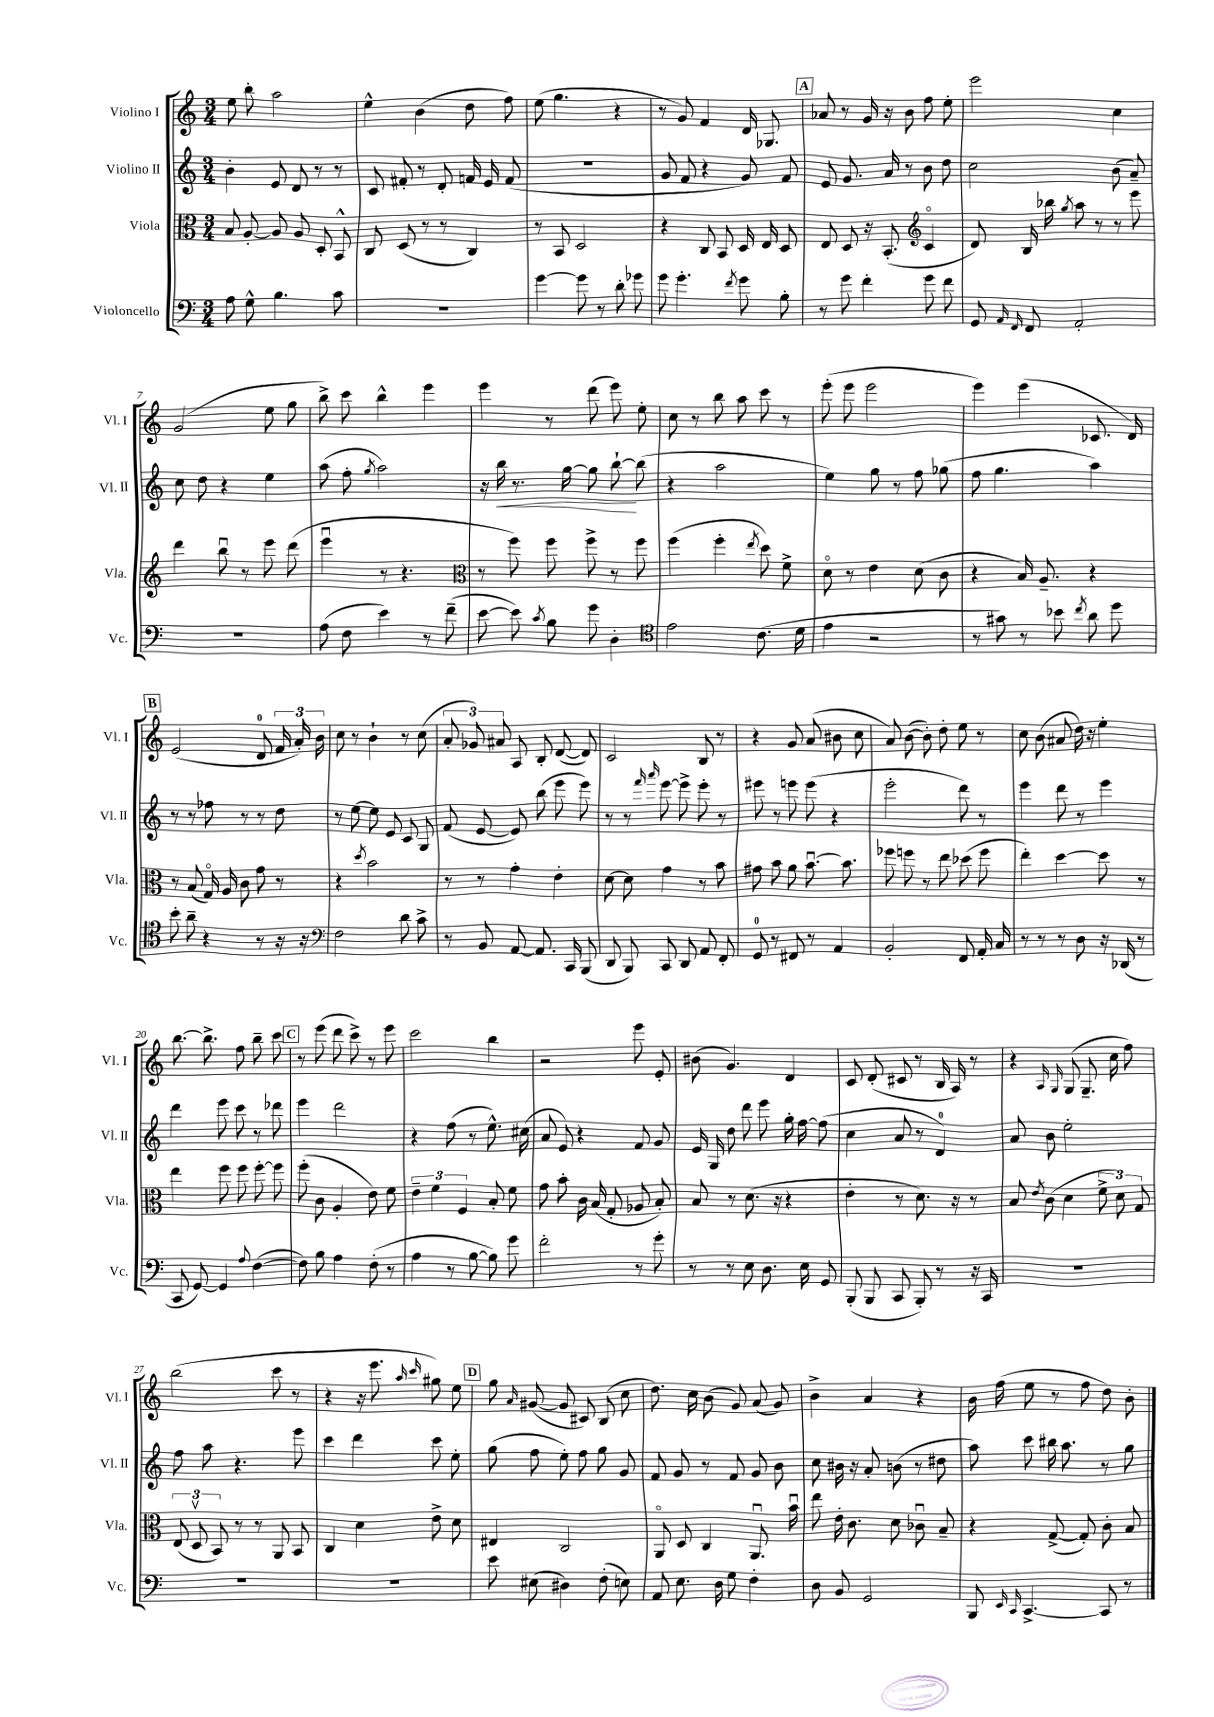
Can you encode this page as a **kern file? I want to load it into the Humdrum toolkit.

**kern	**kern	**kern	**kern
*staff4	*staff3	*staff2	*staff1
*clefF4	*clefC3	*clefG2	*clefG2
*k[]	*k[]	*k[]	*k[]
*M3/4	*M3/4	*M3/4	*M3/4
8A\	8B/	4b'\	8ee\
8G^^\	[8A'/	.	8bb'\
4.B\	8A/]	8e/	2aa\
.	8A/	8d/	.
.	8D'/	8r	.
8c\	8BB^^/	8r	.
=	=	=	=
2.r	8C/	8c/	4ee^^\
.	(8D/	8f#'/	.
.	8r	8r	(4b\
.	8r	8d'/	.
.	4C/)	16f/	8dd\
.	.	16e/	.
.	.	(8f/	8ff\)
=	=	=	=
[4g\	8r	2.r	(8ee\
.	8BB/	.	4.gg\
8g\]	2D/	.	.
8r	.	.	.
8d'\	.	.	4r
8g-\	.	.	.
=	=	=	=
8g\	4r	8g/	8r
4.g'\	.	8f/	8g/)
.	8C/	4r	4f/
.	8BB/	.	.
8qf/	.	.	.
8g\	16D/	8g/)	16d/
.	16E/	.	8.G-/
8B'\	8D/	8f/	.
=	=	=	=
8r	8E/	8e/	8a-/
8g\	8D/	8.g/	8r
4f'\	16r	.	16g/
.	(8.BB'/	16a/	16r
.	.	8r	8b\
*	*clefG2	*	*
8g\	4co/	8b\	8ff\
8f\	.	8dd\	8ee'\
=	=	=	=
8GG/	8d/)	2cc\	2eee\
16qqAA/	.	.	.
16qqFF/	.	.	.
8FF/	16B/	.	.
.	16bb-\	.	.
.	8qgg/	.	.
2AA'/	8aa\	.	.
.	8r	.	.
.	8r	(8b\	4cc\
.	8eee\	8a~/)	.
=	=	=	=
2.r	4ddd\	8cc\	(2g/
.	.	8dd\	.
.	8bbu\	4r	.
.	8r	.	.
.	8eee\	4ee\	8ee\
.	(8ddd\	.	8gg\
=	=	=	=
(8A\	4eeeu\	(8aa\	8bb^\)
8F\	.	8ff'\	8ccc\
.	.	8qgg/	.
4e\)	8r	2aa\)	4bb^^\
.	4.r	.	.
8r	.	.	4eee\
(8f~\	.	.	.
=	=	=	=
*	*clefC3	*	*
[8e\	8r	16r	4eee\
.	.	16bb\	.
8e\])	8ff\)	8.r	.
8qc/	.	.	.
8B\	8ff\	.	8r
.	.	[16gg\	.
8g\	8ff^\	8gg\]	(8ddd\
4D'\	8r	[8bb`\	8eee\)
.	8ff\	(8bb\]	8ee'\
=	=	=	=
*clefC4	*	*	*
2e\	(4ff\	4r	8cc\
.	.	.	8r
.	4ff'\	2aa\	8bb\
.	.	.	8aa\
.	8qee/	.	.
(8.c\	8dd\)	.	8ccc\
.	8f^\	.	8r
16d\	.	.	.
=	=	=	=
4e\	8do\	4ee\)	(8eee'\
.	8r	.	8eee\
2r	4e\	8gg\	2eee\
.	.	8r	.
.	(8d\	8ff\	.
.	8c\	(8gg-\	.
=	=	=	=
8r	4r	8ff\	4eee\)
8g#\)	.	4.gg\	.
8r	16B/)	.	(4eee\
.	8.A~/	.	.
8b-\	.	.	.
8qcc/	.	.	.
8a\	4r	4aa\)	8.c-/
8dd\	.	.	.
.	.	.	16d/)
=	=	=	=
8b'\	8r	8r	(2e/
8a~\	(8B/	8r	.
4r	16Go/)	8ff-\	.
.	16A/	.	.
.	8c\	8r	.
8r	8g\	8r	8d/
16r	8r	8dd\	24f/
.	.	.	24a'/)
16r	.	.	.
.	.	.	24b\
=	=	=	=
*clefF4	*	*	*
2F\	4r	8r	8cc\
.	.	[8ee\	8r
.	8qdd/	.	.
.	2b\	8ee\]	4b`\
.	.	8e/	.
8d\	.	8c/	8r
8c^\	.	8G/	(8cc\
=	=	=	=
8r	8r	(8f/	12a'/
.	.	.	12g-/)
8BB/	8r	[8e/	.
.	.	.	12a#/
[8AA/	4g'\	8e/])	8A/
8.AA/]	.	(8bb\	8B'/
.	4e'\	8eee\	([8d/
16CC/	.	.	.
(8BBB/	.	8eee\)	8d/])
=	=	=	=
8DD/	[8d\	8r	2c/
8BBB/)	8d\]	8r	.
.	.	16qqfff/	.
.	.	16qqaaa/	.
8CC/	4g\	[8eee\	.
8DD/	.	8eee^\]	.
8AA/	8r	8eee'\	8B/
8FF'/	8b\	8r	8r
=	=	=	=
8GG/	8g#\	8eee#\	4r
8r	8b\	8r	.
8FF#/	8a\	8eee\	8g/
8r	[8.bu\	(8eee\	(8a/
4AA/	.	4r	8b#\
.	8.b\]	.	.
.	.	.	8cc\
=	=	=	=
2BB'/	8ff-\	2eee'\	8a/)
.	8ff\	.	([8b\
.	8r	.	8b'\])
.	8ee\	.	8dd'\
8FF/	(8dd-\	8ddd\)	8ee\
16AA'/	8ff\	8r	8r
16C/	.	.	.
=	=	=	=
8r	4ee'\)	4eee\	8cc\
8r	.	.	(8b\
8r	[4dd\	8ddd\	8a#/
8D\	.	8r	16dd\)
.	.	.	16r
16r	8dd\]	4eee\	4ee'\
(16DD-/	.	.	.
8r	8r	.	.
=	=	=	=
8CC/	4ee\	4ddd\	[8.bb\
[8GG/)	.	.	.
.	.	.	8.bb^\]
4GG/]	8ff\	8eee\	.
.	8ff\	8ccc\	8ff\
8qqA/	.	.	.
([4F\	[8ff'\	8r	8bb~\
.	8ff\]	8ddd-\	8ccc\
=	=	=	=
8F\])	(8ff'\	4eee\	8r
8B\	8c\	.	(8eee\
4A\	4A'/	2ddd\	8ddd\
.	.	.	8ccc^\)
(8F'\	8e\)	.	8r
8r	8f\	.	8eee\
=	=	=	=
4A\	6e~\	4r	2ccc\
.	6f\	.	.
8r	.	(8ff\	.
.	6F/	.	.
[8B\	.	8r	.
8B\])	8B'/	8.ee^^\)	4bb\
8g\	8f\	.	.
.	.	(16cc#\	.
=	=	=	=
2f'\	8g\	8a/	2r
.	8b'\	8e/)	.
.	16c\	4r	.
.	(16B/	.	.
.	8G'/	.	.
8r	8A-/	8f/	8eee\
8g'\	8B'/)	8g/	8e'/
=	=	=	=
8r	8B/	16e/	(8b#\
.	.	16G/	.
8r	8r	8dd\	4.g/)
8E\	(8.d\	8ddd\	.
8.D\	.	8eee\	.
.	16r	.	.
.	4r	16gg'\	4d/
16E\	.	[16ff\	.
8GG/	.	(8ff\]	.
=	=	=	=
(8BBB'/	4e'\	4cc\	8c/
8BBB/	.	.	(8d'/
8CC/	8r	8a/	8c#/
8BBB'/)	8.d\)	8r	8r
8r	.	4d/)	16B/
.	16r	.	16A/)
16r	8r	.	8r
16CC/	.	.	.
=	=	=	=
2.r	8B/	8a/	4r
.	8qe/	.	.
.	(8c\	8b\	.
.	.	.	16qqA/
.	.	.	16qqG/
.	4d\	2ee'\	(8G/
.	.	.	8.G~/
.	12f^\	.	.
.	.	.	16cc\
.	12d\)	.	.
.	.	.	8ff\)
.	12G/	.	.
=	=	=	=
2.r	(12E/	8ff\	(2bb\
.	12Dv/	.	.
.	.	8aa\	.
.	12BB/)	.	.
.	8r	4.r	.
.	8r	.	.
.	8AA/	.	8ccc\
.	8BB/	8eee\	8r
=	=	=	=
2.r	4C/	4ccc\	4r
.	4d\	4ddd\	16r
.	.	.	8.eee\
.	.	.	16qqaa/
.	.	.	16qqccc/
.	8e^\	8ccc\	8gg#\)
.	8d\	8ee'\	8ee\
=	=	=	=
8e\	4E#/	(8gg\	8gg\
.	.	.	16qqa/
(8E#\	.	8ff\	([8g#/
4D#\)	2C/	8ee'\)	8g#/]
.	.	8ff\	8c#/)
(8F'\	.	8gg\	(8B/
8E\)	.	8g/	8cc\
=	=	=	=
8AA/	8AAo/	8f/	8.dd\)
8.E\	8D/	8g/	.
.	.	.	16cc\
.	4C/	8r	(8b\
16D\	.	.	.
8G\	.	8f/	8g/)
4F'\	8.AAu/	8g/	(8a/
.	.	8b\	8g/)
.	16bu\	.	.
=	=	=	=
8D\	8ee\	8cc\	4b^\
8BB/	16e'\	16b#\	.
.	8.c\	16r	.
2GG/	.	8a'/	4a/
.	8d\	(8b\	.
.	8c-u\	8r	4r
.	8B~/	8dd#\	.
=	=	=	=
8BBB/	4r	8aa\)	16b\
.	.	.	(16ff\
16qqEE/	.	.	.
16qqCC/	.	.	.
[4.CC^/	.	8ccc\	8ee\
.	([8G^/	16bb#\	8r
.	.	8.aa\	.
.	8G'/])	.	8ff\
8CC/]	8c'\	8r	8dd\)
8r	8B/	8gg\	8b'\
==	==	==	==
*-	*-	*-	*-
